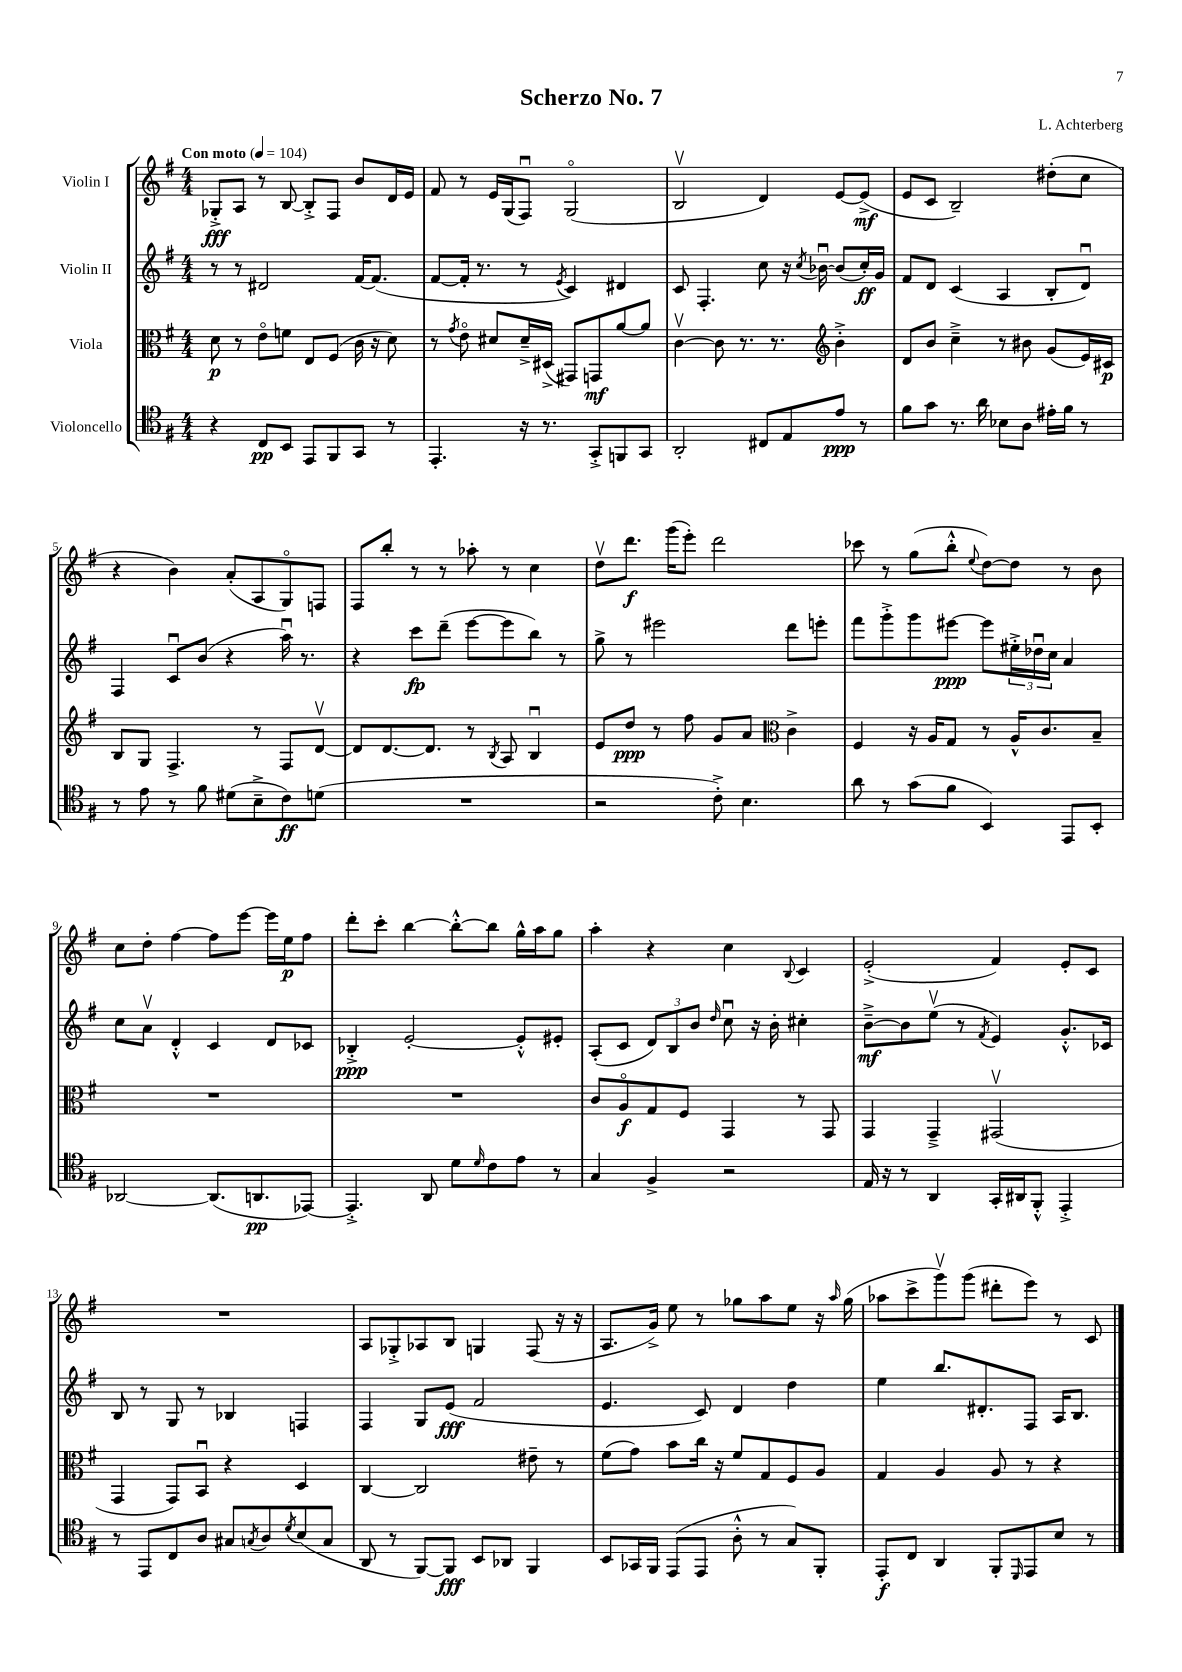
\header { title = "Scherzo No. 7" composer = "L. Achterberg" }
<<
\new StaffGroup <<
\new Staff = "s0" \with { instrumentName = "Violin I" } {
    \clef treble \key g \major \numericTimeSignature \time 4/4 \tempo "Con moto" 4 = 104
    ges8-.->\fff a8 r8 b8~ b8-.-> fis8 b'8 d'16 e'16 |
    fis'8 r8 e'16 g16( fis8\downbow) g2\flageolet( |
    b2\upbow d'4) e'8~ e'8->\mf( |
    e'8 c'8 b2--) dis''8-.( c''8 |
    r4 b'4) a'8-.( a8 g8\flageolet) f8 |
    fis8 b''8-. r8 r8 aes''8-. r8 c''4 |
    d''8\upbow d'''8.\f g'''16( e'''8-.) d'''2 |
    ces'''8 r8 g''8( b''8-.-^ \appoggiatura { e''8 } d''8~) d''8 r8 b'8 |
    c''8 d''8-. fis''4~ fis''8 e'''8~ e'''16 e''16\p fis''8 |
    d'''8-. c'''8-. b''4~ b''8~-.-^ b''8 g''16-^ a''16 g''8 |
    a''4-. r4 c''4 \appoggiatura { b8 } c'4 |
    e'2-.->( fis'4) e'8-. c'8 |
    R1 |
    a8 ges8-.-> aes8 b8 g4 fis8( r16 r16 |
    a8. g'16->) e''8 r8 ges''8 a''8 e''8 r16 \grace { a''16 } ges''16( |
    aes''8 c'''8-> g'''8\upbow) g'''8( dis'''8-. e'''8) r8 c'8 \bar "|." |
}
\new Staff = "s1" \with { instrumentName = "Violin II" } {
    \clef treble \key g \major \numericTimeSignature \time 4/4
    r8 r8 dis'2 fis'16~ fis'8.( |
    fis'8~ fis'16-. r8. r8 \acciaccatura { e'8 } c'4) dis'4 |
    c'8 fis4.-. c''8 r16 \acciaccatura { c''8 } bes'16~\downbow bes'8( c''16-.\ff) g'16 |
    fis'8 d'8 c'4( a4 b8-. d'8\downbow) |
    fis4 c'8\downbow b'8( r4 a''16\downbow) r8. |
    r4 c'''8\fp d'''8--( e'''8~ e'''8 b''8) r8 |
    g''8-> r8 eis'''2 d'''8 e'''8-. |
    fis'''8 g'''8-.-> g'''8 eis'''8~\ppp eis'''8 \tuplet 3/2 { eis''16-.-> des''16\downbow c''16 } a'4 |
    c''8 a'8\upbow d'4-.-^ c'4 d'8 ces'8 |
    bes4-.->\ppp e'2~-. e'8-.-^ eis'8-. |
    a8-.( c'8 \tuplet 3/2 { d'8) b8 b'8 } \grace { d''16 } c''8\downbow r16 b'16-. cis''4-. |
    b'8~--->\mf b'8 e''8\upbow( r8 \acciaccatura { fis'8 } e'4) g'8.-.-^ ces'16 |
    b8 r8 g8 r8 bes4 f4 |
    fis4 g8 e'8\fff( fis'2 |
    e'4. c'8) d'4 d''4 |
    e''4 b''8. dis'8.-. fis8 a16 b8. \bar "|." |
}
\new Staff = "s2" \with { instrumentName = "Viola" } {
    \clef alto \key g \major \numericTimeSignature \time 4/4
    d'8\p r8 e'8\flageolet f'8 e8 fis8( c'16 r16 d'8) |
    r8 \acciaccatura { g'8 } e'8\flageolet dis'8 dis'16---> dis16->( gis,8) g,8\mf a'8~ a'8 |
    c'4~\upbow c'8 r8. r8. \clef treble b'4-.-> |
    d'8 b'8 c''4---> r8 bis'8 g'8( e'16) cis'16\p |
    b8 g8 fis4.-> r8 fis8 d'8~\upbow |
    d'8 d'8.~ d'8. r8 \acciaccatura { b8 } a8 b4\downbow |
    e'8 d''8\ppp r8 fis''8 g'8 a'8 \clef alto c'4-> |
    fis4 r16 a16 g8 r8 a16-^ c'8. b8-- |
    R1 |
    R1 |
    c'8 a8\flageolet\f g8 fis8 g,4 r8 g,8 |
    g,4 g,4---> gis,2\upbow( |
    g,4 g,8) b,8\downbow r4 d4 |
    c4~ c2 eis'8-- r8 |
    fis'8( g'8) b'8 c''16 r16 fis'8 g8 fis8 a8 |
    g4 a4 a8 r8 r4 \bar "|." |
}
\new Staff = "s3" \with { instrumentName = "Violoncello" } {
    \clef tenor \key g \major \numericTimeSignature \time 4/4
    r4 c8\pp b,8 e,8 fis,8 g,8 r8 |
    e,4.-. r16 r8. g,8-.-> f,8 g,8 |
    a,2-. cis8 e8 e'8\ppp r8 |
    fis'8 g'8 r8. a'16 bes8 a8 eis'16-. fis'16 r8 |
    r8 e'8 r8 fis'8 dis'8( b8---> c'8\ff) d'8( |
    R1 |
    r2 c'8-.->) b4. |
    a'8 r8 g'8( fis'8 b,4) e,8 b,8-. |
    aes,2~ aes,8.( a,8.\pp ees,8~) |
    ees,4.-.-> a,8 d'8 \grace { d'16 } c'8 e'8 r8 |
    g4 fis4-> r2 |
    e16 r16 r8 a,4 g,16-. ais,16 fis,8-.-^ e,4-.-> |
    r8 e,8 c8 a8 gis8 \acciaccatura { g8 } a8 \acciaccatura { d'8 } b8( g8 |
    a,8 r8 fis,8~) fis,8\fff b,8 aes,8 fis,4 |
    b,8 ges,16 fis,16 e,8( e,8 a8-.-^ r8 g8) fis,8-. |
    e,8-.\f c8 a,4 fis,8-. \grace { d,16 } e,8 b8 r8 \bar "|." |
}
>>
>>
